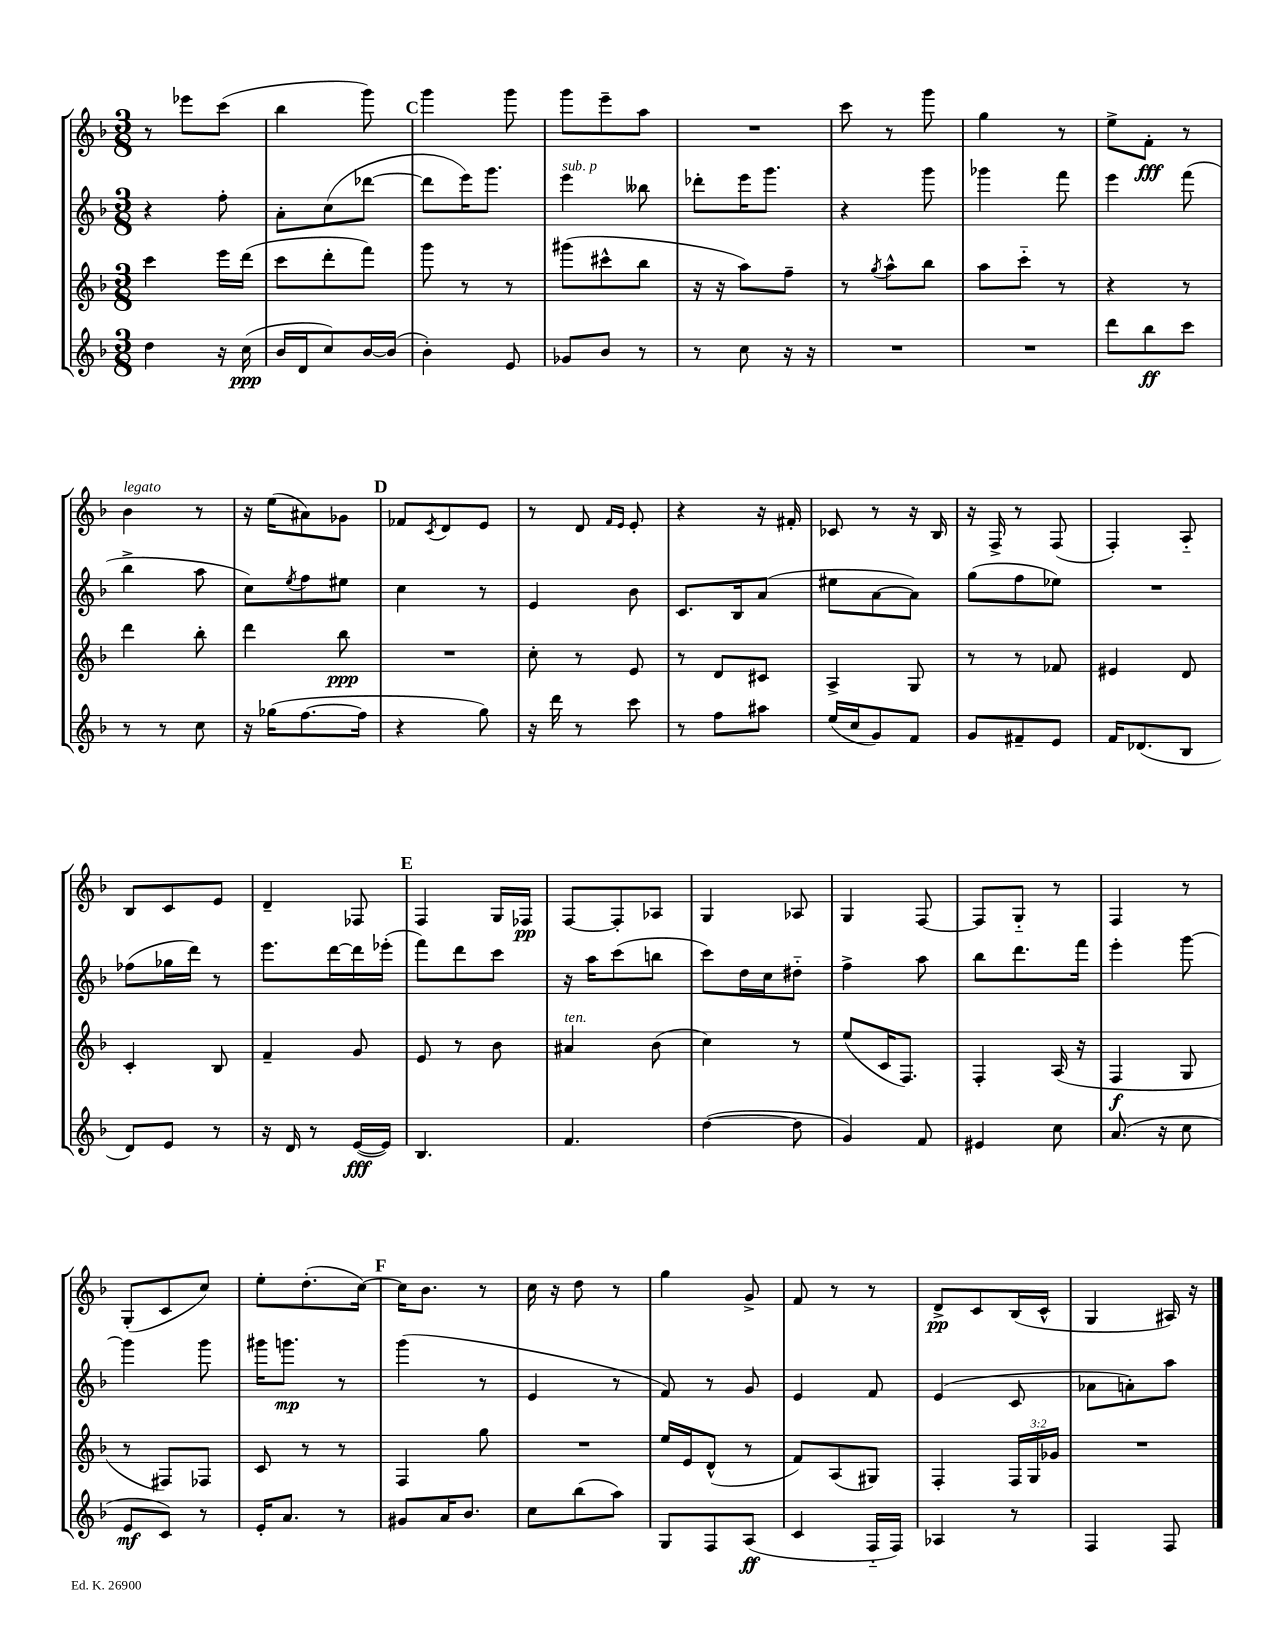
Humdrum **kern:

**kern	**kern	**kern	**kern
*staff4	*staff3	*staff2	*staff1
*clefG2	*clefG2	*clefG2	*clefG2
*k[b-]	*k[b-]	*k[b-]	*k[b-]
*M3/8	*M3/8	*M3/8	*M3/8
4dd	4ccc	4r	8r
.	.	.	8eee-
16r	16eee	8ff'	(8ccc
(16cc	(16ddd	.	.
=	=	=	=
16b-	8ccc	8a'	4bb-
16d	.	.	.
8cc)	8ddd'	(8cc	.
[16b-	8fff)	[8ddd-	8ggg)
(16b-]	.	.	.
=	=	=	=
4b-')	8ggg	8ddd-]	4ggg
.	8r	16eee)	.
.	.	8.ggg	.
8e	8r	.	8ggg
=	=	=	=
8g-	(8ggg#	4eee	8ggg
8b-	8ccc#^^	.	8eee~
8r	8bb-	8bb--	8aa
=	=	=	=
8r	16r	8ddd-'	4.r
.	16r	.	.
8cc	8aa)	16eee	.
.	.	8.ggg	.
16r	8ff~	.	.
16r	.	.	.
=	=	=	=
4.r	8r	4r	8ccc
.	8qgg	.	.
.	8aa^^	.	8r
.	8bb-	8ggg	8ggg
=	=	=	=
4.r	8aa	4ggg-	4gg
.	8ccc'~	.	.
.	8r	8fff	8r
=	=	=	=
8ddd	4r	4eee	8ee^
8bb-	.	.	8f'
8ccc	8r	(8fff	8r
=	=	=	=
8r	4ddd	4bb-^	4b-
8r	.	.	.
8cc	8bb-'	8aa	8r
=	=	=	=
16r	4ddd	8cc)	16r
(16gg-	.	.	(16ee
.	.	8qee	.
[8.ff	.	8ff	8a#)
.	8bb-	8ee#	8g-
16ff]	.	.	.
=	=	=	=
4r	4.r	4cc	8f-
.	.	.	8qc
.	.	.	8d
8gg)	.	8r	8e
=	=	=	=
16r	8cc'	4e	8r
16ddd	.	.	.
8r	8r	.	8d
.	.	.	16qqf
.	.	.	16qqe
8ccc	8e	8b-	8e'
=	=	=	=
8r	8r	8.c	4r
8ff	8d	.	.
.	.	16B-	.
8aa#	8c#	(8a	16r
.	.	.	16f#'
=	=	=	=
(16ee	4A^	8ee#	8c-
16cc	.	.	.
8g)	.	[8a	8r
8f	8G	8a])	16r
.	.	.	16B-
=	=	=	=
8g	8r	(8gg	16r
.	.	.	16F^
8f#~	8r	8ff	8r
8e	8f-	8ee-)	(8F
=	=	=	=
16f	4e#	4.r	4F')
(8.d-	.	.	.
8B-	8d	.	8A'~
=	=	=	=
8d)	4c'	(8ff-	8B-
8e	.	16gg-	8c
.	.	16ddd)	.
8r	8B-	8r	8e
=	=	=	=
16r	4f~	8.eee	4d~
16d	.	.	.
8r	.	.	.
.	.	[16ddd	.
([16e	8g	16ddd]	8F-
16e])	.	(16eee-'	.
=	=	=	=
4.B-	8e	8fff)	4F
.	8r	8ddd	.
.	8b-	8ccc	16G
.	.	.	16F-
=	=	=	=
4.f	4a#	16r	[8F
.	.	16aa	.
.	.	(8ccc	8F']
.	(8b-	8bb	8A-
=	=	=	=
([4dd	4cc)	8ccc)	4G
.	.	16dd	.
.	.	16cc	.
8dd]	8r	8dd#'~	8A-
=	=	=	=
4g)	(8ee	4ff^	4G
.	16c	.	.
.	8.F)	.	.
8f	.	8aa	[8F
=	=	=	=
4e#	4F'	8bb-	8F]
.	.	8.ddd	8G'~
8cc	(16A	.	8r
.	16r	16fff	.
=	=	=	=
(8.a	4F	4eee'	4F
16r	.	.	.
8cc	8G	[8ggg	8r
=	=	=	=
8e	8r	4ggg]	(8G'
8c)	8F#)	.	8c
8r	8F-	8ggg	8cc)
=	=	=	=
16e'	8c	16ggg#	8ee'
8.a	.	8.ggg	.
.	8r	.	(8.dd'
8r	8r	8r	.
.	.	.	[16cc)
=	=	=	=
8g#	4F	(4ggg	16cc]
.	.	.	8.b-
16a	.	.	.
8.b-	.	.	.
.	8gg	8r	8r
=	=	=	=
8cc	4.r	4e	16cc
.	.	.	16r
(8bb-	.	.	8dd
8aa)	.	8r	8r
=	=	=	=
8G	16ee	8f)	4gg
.	16e	.	.
8F	(8d^^	8r	.
(8A	8r	8g	8g^
=	=	=	=
4c	8f)	4e	8f
.	(8A	.	8r
16F'~	8G#)	8f	8r
16F)	.	.	.
=	=	=	=
4A-	4F'	(4e	8d^
.	.	.	8c
8r	24F	8c	(16B-
.	24G	.	.
.	.	.	16c^^
.	24g-	.	.
=	=	=	=
4F	4.r	8a-	4G
.	.	8a')	.
8F	.	8aa	16A#)
.	.	.	16r
==	==	==	==
*-	*-	*-	*-
